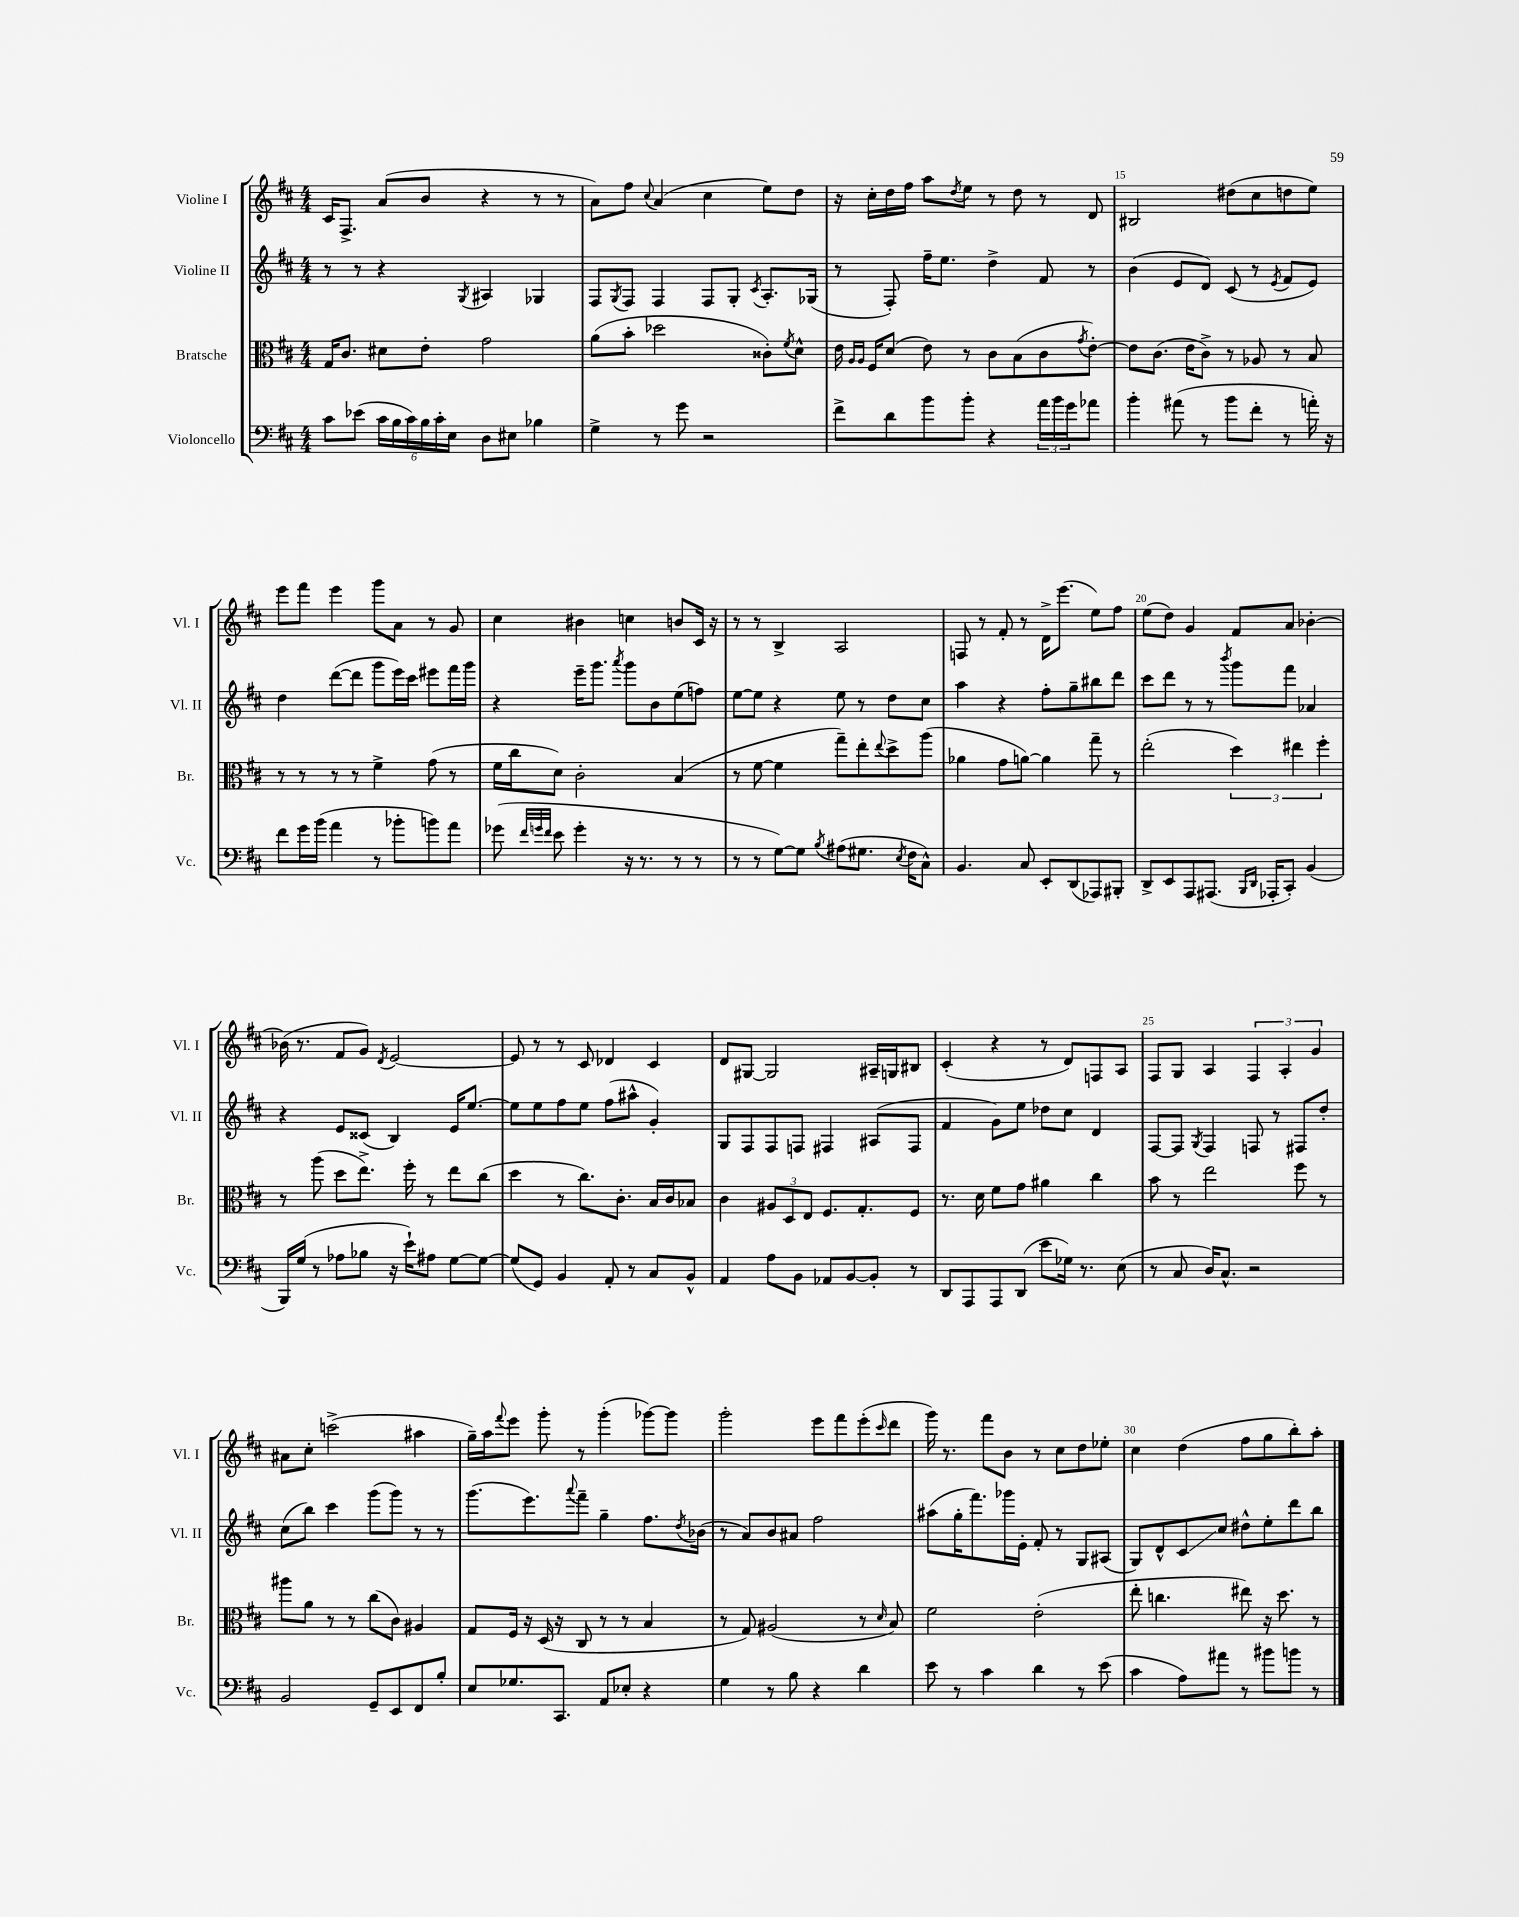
<<
\new StaffGroup <<
\new Staff = "s0" \with { instrumentName = "Violine I" shortInstrumentName = "Vl. I" } {
    \clef treble \key d \major \numericTimeSignature \time 4/4
    cis'16 fis8.-> a'8( b'8 r4 r8 r8 |
    a'8) fis''8 \appoggiatura { cis''8 } a'4( cis''4 e''8) d''8 |
    r16 cis''16-. d''16 fis''16 a''8 \acciaccatura { d''8 } e''8 r8 d''8 r8 d'8 |
    bis2 dis''8( cis''8 d''8 e''8) |
    e'''8 fis'''8 e'''4 g'''8 a'8 r8 g'8 |
    cis''4 bis'4 c''4 b'8 cis'16 r16 |
    r8 r8 b4-> a2 |
    f8 r8 fis'8-. r8 d'16-> e'''8.( e''8) fis''8 |
    e''8( d''8) g'4 fis'8 a'8 bes'4~-. |
    bes'16( r8. fis'8 g'8) \acciaccatura { d'8 } e'2~ |
    e'8 r8 r8 cis'8 des'4 cis'4 |
    d'8 gis8~ gis2 ais16-- g16 bis8 |
    cis'4-.( r4 r8 d'8) f8 a8 |
    fis8 g8 a4 \tuplet 3/2 { fis4 a4-. g'4 } |
    ais'8 cis''8-. c'''2->( ais''4 |
    g''16--) a''16 \appoggiatura { fis'''8 } e'''8 g'''8-. r8 g'''4-.( ges'''8~) ges'''8 |
    g'''2-. e'''8 fis'''8 e'''8-.( \grace { cis'''16 } d'''8 |
    g'''16) r8. fis'''8 b'8 r8 cis''8 d''8 ees''8-. |
    cis''4 d''4( fis''8 g''8 b''8-.) a''8-. \bar "|." |
}
\new Staff = "s1" \with { instrumentName = "Violine II" shortInstrumentName = "Vl. II" } {
    \clef treble \key d \major \numericTimeSignature \time 4/4
    r8 r8 r4 \acciaccatura { g8 } ais4 ges4 |
    fis8 \acciaccatura { g8 } fis8 fis4 fis8 g8-. \acciaccatura { cis'8 } a8.-. ges16( |
    r8 fis8-.) fis''16-- e''8. d''4-> fis'8 r8 |
    b'4( e'8 d'8) cis'8( r8 \acciaccatura { e'8 } fis'8 e'8) |
    d''4 d'''8~( d'''8 g'''8 e'''16) cis'''16 eis'''8 fis'''16 g'''16 |
    r4 e'''16-- g'''8. \acciaccatura { a'''8 } g'''8 b'8 e''8( f''8) |
    e''8~ e''8 r4 e''8 r8 d''8 cis''8 |
    a''4 r4 fis''8-. g''8-- bis''8 d'''8 |
    cis'''8 d'''8 r8 r8 \acciaccatura { b'''8 } g'''8 fis'''8 aes'4 |
    r4 e'8 cisis'8( b4) e'16 e''8.~ |
    e''8 e''8 fis''8 e''8 fis''8( ais''8-^ g'4-.) |
    g8 fis8 fis8 f8 fis4 ais8( fis8 |
    fis'4 g'8) e''8 des''8 cis''8 d'4 |
    fis8~ fis8 \acciaccatura { g8 } fis4 f8 r8 fis8 d''8-. |
    cis''8( b''8) cis'''4 g'''8( g'''8) r8 r8 |
    g'''8.( e'''8.) \appoggiatura { a'''8 } fis'''8-- g''4-- fis''8. \acciaccatura { d''8 } bes'16( |
    r8 a'8) b'8 ais'8 fis''2 |
    ais''8( g''16-. fis'''8.) ges'''16 e'16-. fis'8-. r8 g8 ais8( |
    g8) d'8-^ cis'8\glissando cis''8 dis''8-^ e''8-. d'''8 b''8 \bar "|." |
}
\new Staff = "s2" \with { instrumentName = "Bratsche" shortInstrumentName = "Br." } {
    \clef alto \key d \major \numericTimeSignature \time 4/4
    g16 cis'8. dis'8 e'8-. g'2 |
    a'8( b'8-. des''2 cisis'8-.) \acciaccatura { fis'8 } d'8-^ |
    e'16 \grace { a16 a16 } fis16 d'8( e'8) r8 cis'8 b8( cis'8 \acciaccatura { g'8 } e'8~-.) |
    e'8 cis'8.( e'16 cis'8->) r8 aes8 r8 b8 |
    r8 r8 r8 r8 fis'4-> g'8( r8 |
    fis'16 cis''16 d'8) cis'2-. b4( |
    r8 fis'8~ fis'4 g''8--) e''8-. \appoggiatura { e''8 } d''8-> a''8( |
    aes'4 g'8 a'8~) a'4 g''8-- r8 |
    e''2-.( \tuplet 3/2 { d''4) eis''4 fis''4-. } |
    r8 a''8( d''8 e''8.->) fis''16-. r8 e''8 cis''8( |
    d''4 r8 cis''8.) cis'8.-. b16 cis'16 bes8 |
    cis'4 \tuplet 3/2 { ais8 d8 e8 } fis8. g8.-. fis8 |
    r8. d'16 fis'8 g'8 ais'4 cis''4 |
    b'8 r8 e''2 fis''8 r8 |
    ais''8 a'8 r8 r8 cis''8( cis'8) ais4 |
    g8 fis16 r16 d16( r16 cis8 r8 r8 b4 |
    r8 g8) ais2( r8 \grace { d'16 } b8) |
    fis'2 e'2-.( |
    e''8-. c''4. eis''8) r16 d''8. r8 \bar "|." |
}
\new Staff = "s3" \with { instrumentName = "Violoncello" shortInstrumentName = "Vc." } {
    \clef bass \key d \major \numericTimeSignature \time 4/4
    cis'8 ees'8( \tuplet 6/4 { cis'16 b16 cis'16) b16 cis'16-. e16 } d8 eis8 bes4 |
    g4-> r8 g'8 r2 |
    fis'8-> d'8 b'8 b'8-. r4 \tuplet 3/2 { a'16 b'16 g'16 } aes'8 |
    b'4-. ais'8( r8 b'8 fis'8-. r8 a'16-.) r16 |
    fis'8 g'16 b'16( a'4 r8 bes'8-. b'8) a'8 |
    ges'8( \grace { fis'32 g'32 fis'32 } e'8 g'4-. r16 r8. r8 r8 |
    r8 r8 g8~) g8 \acciaccatura { b8 } ais8( gis8. \acciaccatura { e8 } fis16 cis8-^) |
    b,4. cis8 e,8-. d,8( aes,,8) bis,,8-. |
    d,8-> e,8 a,,8 ais,,8.( \grace { b,,16 d,16 } aes,,16-. cis,8-.) b,4( |
    b,,16) g16( r8 aes8 bes8 r16 e'16-!) ais8 g8~ g8~ |
    g8( g,8) b,4 a,8-. r8 cis8 b,8-^ |
    a,4 a8 b,8 aes,8 b,8~ b,8-. r8 |
    d,8 a,,8 a,,8 d,8( e'8 ges16) r8. e8( |
    r8 cis8 d16) cis8.-^ r2 |
    b,2 g,8-- e,8 fis,8 b8-. |
    e8 ges8. cis,8. a,8 ees8-. r4 |
    g4 r8 b8 r4 d'4 |
    e'8 r8 cis'4 d'4 r8 e'8( |
    cis'4 a8) ais'8 r8 bis'8 b'8 r8 \bar "|." |
}
>>
>>
\layout { \context { \Score currentBarNumber = #12 \override BarNumber.break-visibility = ##(#f #t #t) barNumberVisibility = #(every-nth-bar-number-visible 5) } }
